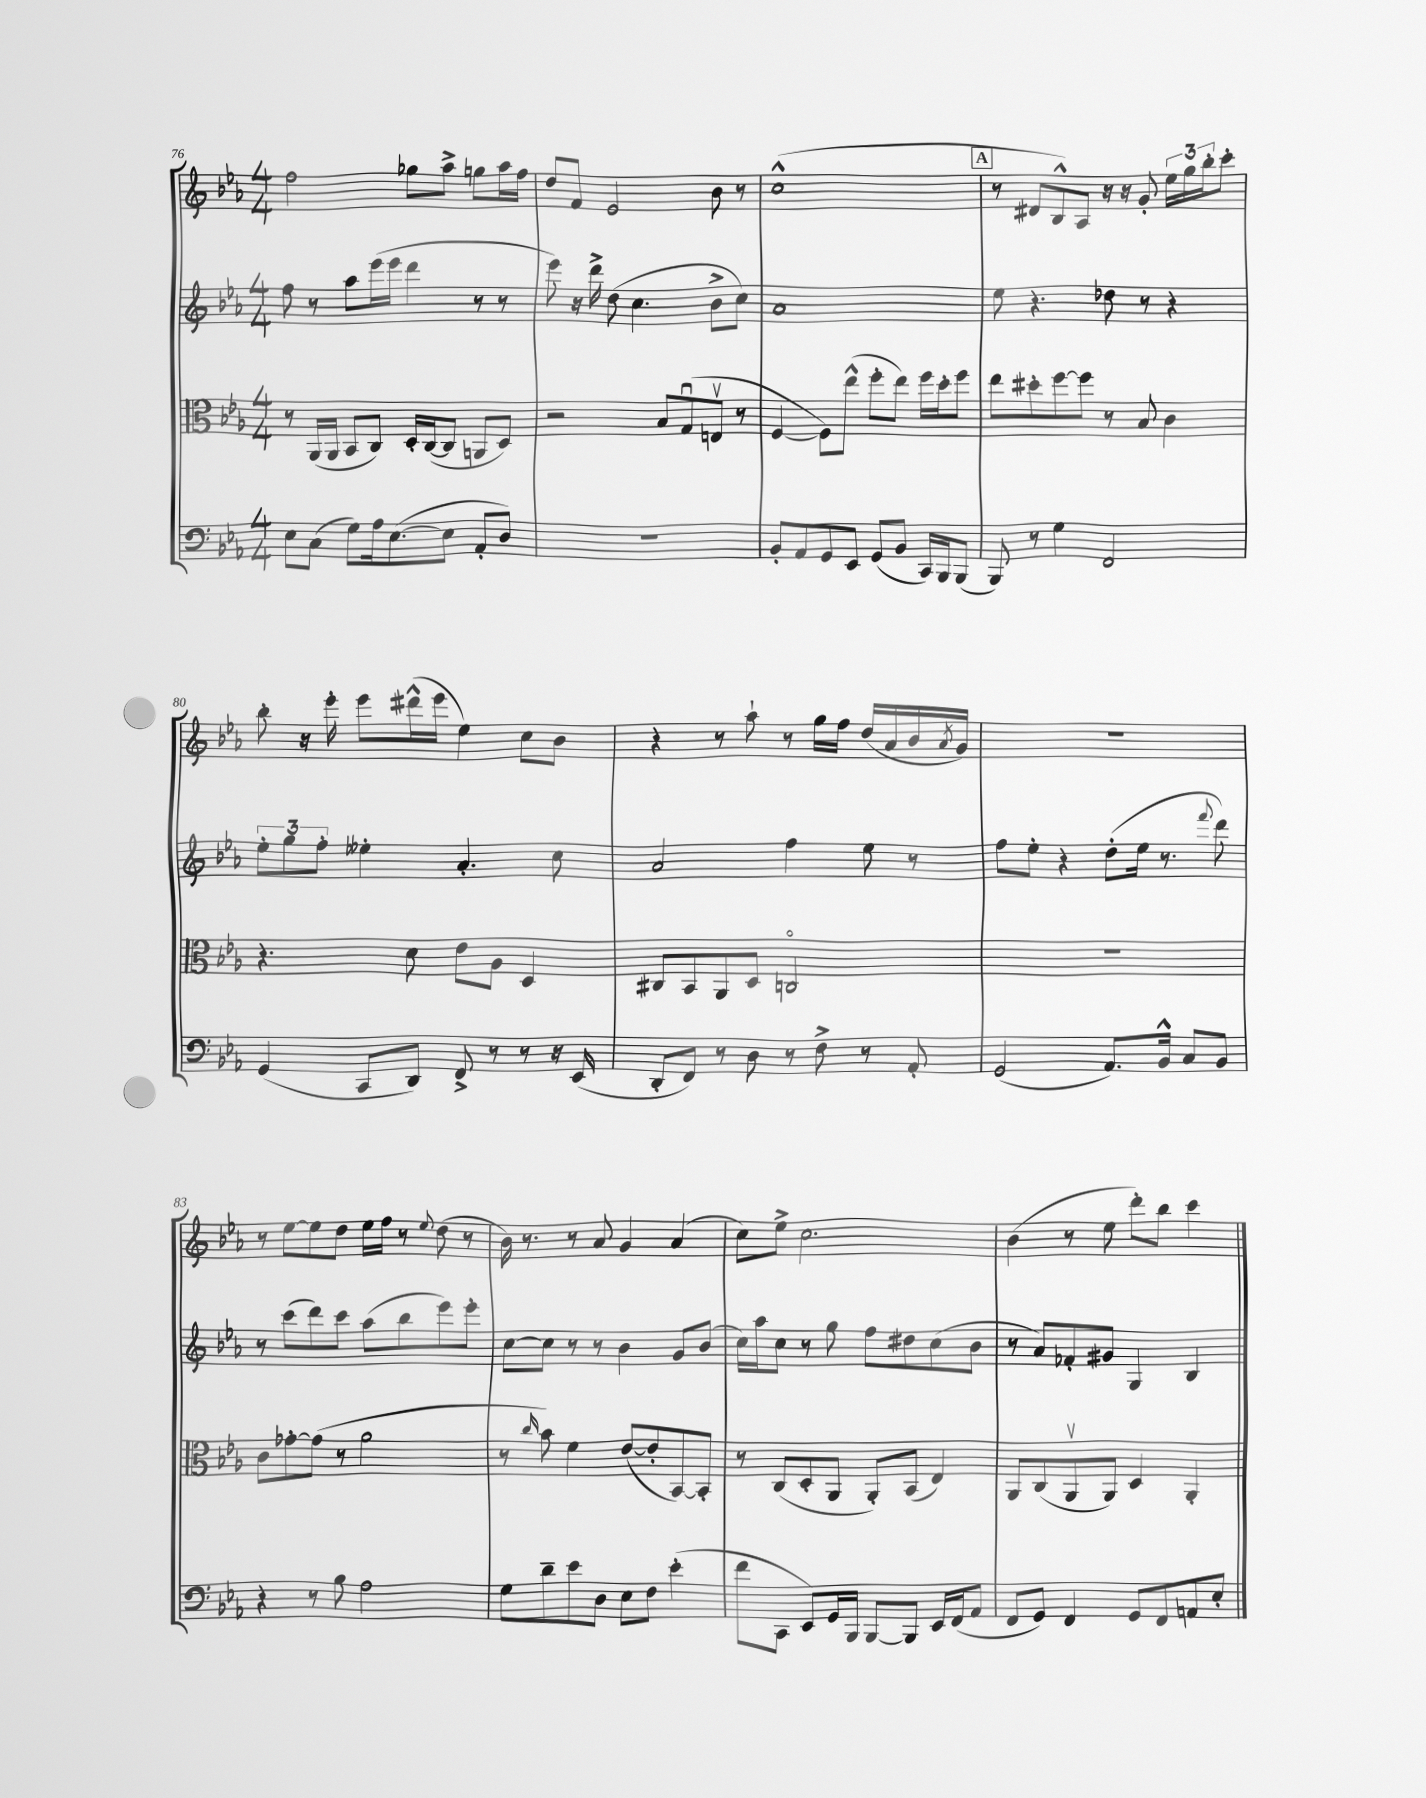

**kern	**kern	**kern	**kern
*part4	*part3	*part2	*part1
*staff4	*staff3	*staff2	*staff1
*clefF4	*clefC3	*clefG2	*clefG2
*k[b-e-a-]	*k[b-e-a-]	*k[b-e-a-]	*k[b-e-a-]
*M4/4	*M4/4	*M4/4	*M4/4
=76	=76	=76	=76
8E-\L	8r	8ff\	2ff\
(8C\J	(16AA-/LL	8r	.
.	16AA-/JJ	.	.
8G\L)	8BB-/L	8aa-\L	.
16A-\k	8C/J)	(16eee-\L	.
([8.E-\	.	16eee-\JJ	.
.	16D'/LL	4ddd\	8gg-X\L
.	([16C/J	.	.
8E-\J]	8C/J]	.	8aa-^\J
8AA-'/L	8AAn/L	8r	8ggn\L
8D/J)	8D/J)	8r	16aa-\L
.	.	.	16ff\JJ
=77	=77	=77	=77
1r	2r	8eee-\)	8dd/L
.	.	16r	8f/J
.	.	16ddd^\	.
.	.	(8dd\	2e-/
.	.	4.cc\	.
.	8B-/L	.	.
.	(8Gu/	.	.
.	8Env/J	8b-^\L	8b-\
.	8r	8cc\J)	8r
=78	=78	=78	=78
8BB-'/L	[4F/	1a-	(1cc^^
8AA-/	.	.	.
8GG/	8F\L])	.	.
8EE-/J	(8ee-^^\J	.	.
(8GG/L	8ff'\L	.	.
8BB-/J	8ee-\J)	.	.
16CC/LL)	16ff\LL	.	.
16BBB-/J	16dd'\J	.	.
(8BBB-/J	8ff\J	.	.
!!LO:REH:place=s1:t=A
=79	=79	=79	=79
8BBB-/)	8ee-\L	8ee-\	8r
8r	8dd#X'\	4.r	8d#X/L
4G\	[8ff\	.	8B-^^/)
.	8ff\J]	.	8A-/J
2FF/	8r	8dd-X\	16r
.	.	.	16r
.	8B-/	8r	8g'/
.	4c\	4r	24ee-\LL
.	.	.	24gg\
.	.	.	24bb-'\J
.	.	.	8ccc'\J
!!LO:LB:g=z
=80	=80	=80	=80
(4GG/	4.r	12ee-'\L	8bb-'\
.	.	12gg\	.
.	.	.	16r
.	.	12ff'\J	.
.	.	.	16eee-'\
8CC/L	.	4ee--X'\	8eee-\L
8DD/J)	8d\	.	(16ddd#X^^\L
.	.	.	16eee-\JJ
8FF^/	8e-\L	4.a-'/	4ee-\)
8r	8A-\J	.	.
8r	4D/	.	8cc\L
16r	.	8cc\	8b-\J
(16EE-/	.	.	.
=81	=81	=81	=81
8DD'/L	8C#X/L	2a-/	4r
8FF/J)	8BB-/	.	.
8r	8AA-/	.	8r
8D\	8D/J	.	8aa-`\
8r	2Cn/	4ff\	8r
8F^\	.	.	16gg\LL
.	.	.	16ff\JJ
8r	.	8ee-\	(16dd/LL
.	.	.	16a-/
8AA-'/	.	8r	16b-/
.	.	.	8qa-/
.	.	.	16g/JJ)
=82	=82	=82	=82
(2GG/	1r	8ff\L	1r
.	.	8ee-'\J	.
.	.	4r	.
8.AA-/L)	.	(8dd'\L	.
.	.	16ee-\Jk	.
16BB-^^/Jk	.	8.r	.
8C/L	.	.	.
.	.	8qqfff/	.
8BB-/J	.	8ddd\)	.
!!LO:LB:g=z
=83	=83	=83	=83
4r	8c\L	8r	8r
.	[8g-X'\	(8ccc\L	[8ee-\L
8r	(8g-\J]	8ddd\)	8ee-\]
8B-\	8r	8ccc\J	8dd\J
2A-\	2a-\	(8aa-\L	16ee-\LL
.	.	.	16ff\JJ
.	.	8bb-\	8r
.	.	.	8qqee-/
.	.	8eee-\)	(8dd\
.	.	8eee-'\J	8r
=84	=84	=84	=84
8G\L	8r	[8cc\L	16b-\)
.	.	.	8.r
.	16qqcc/	.	.
8d~\	8b-\)	8cc\J]	.
8e-\	4f\	8r	8r
8D\J	.	8r	8a-/
8E-\L	([8e-/L	4b-\	4g/
8F\J	8e-'/]	.	.
(4e-'\	[8BB-/)	8g/L	(4a-/
.	8BB-'/J]	(8b-/J	.
=85	=85	=85	=85
8f\L	8r	16cc\LL)	8cc\L)
.	.	16aa-\J	.
8CC\J	(8C/L	8cc\J	8ee-^\J
8EE-/L)	8D'/	8r	2.cc\
16GG/L	8AA-/J	8gg\	.
16BBB-/JJ	.	.	.
[8BBB-/L	8AA-'/L)	8ff\L	.
8BBB-/J]	(8BB-/J	8dd#X\	.
16EE-/LL	4E-/)	(8cc\	.
(16FF/J	.	.	.
8AA-/J	.	8b-\J	.
=86	=86	=86	=86
8FF/L	8AA-/L	8r	(4b-\
8GG/J)	(8C/	8a-/L)	.
4FF/	8AA-v/	8f-X'/	8r
.	8AA-/J)	8g#X/J	8ee-\
8GG/L	4D/	4G/	8ddd'\L)
8FF/	.	.	8bb-\J
8AAn/	4AA-'/	4B-/	4ccc\
8E-'/J	.	.	.
==	==	==	==
*-	*-	*-	*-
